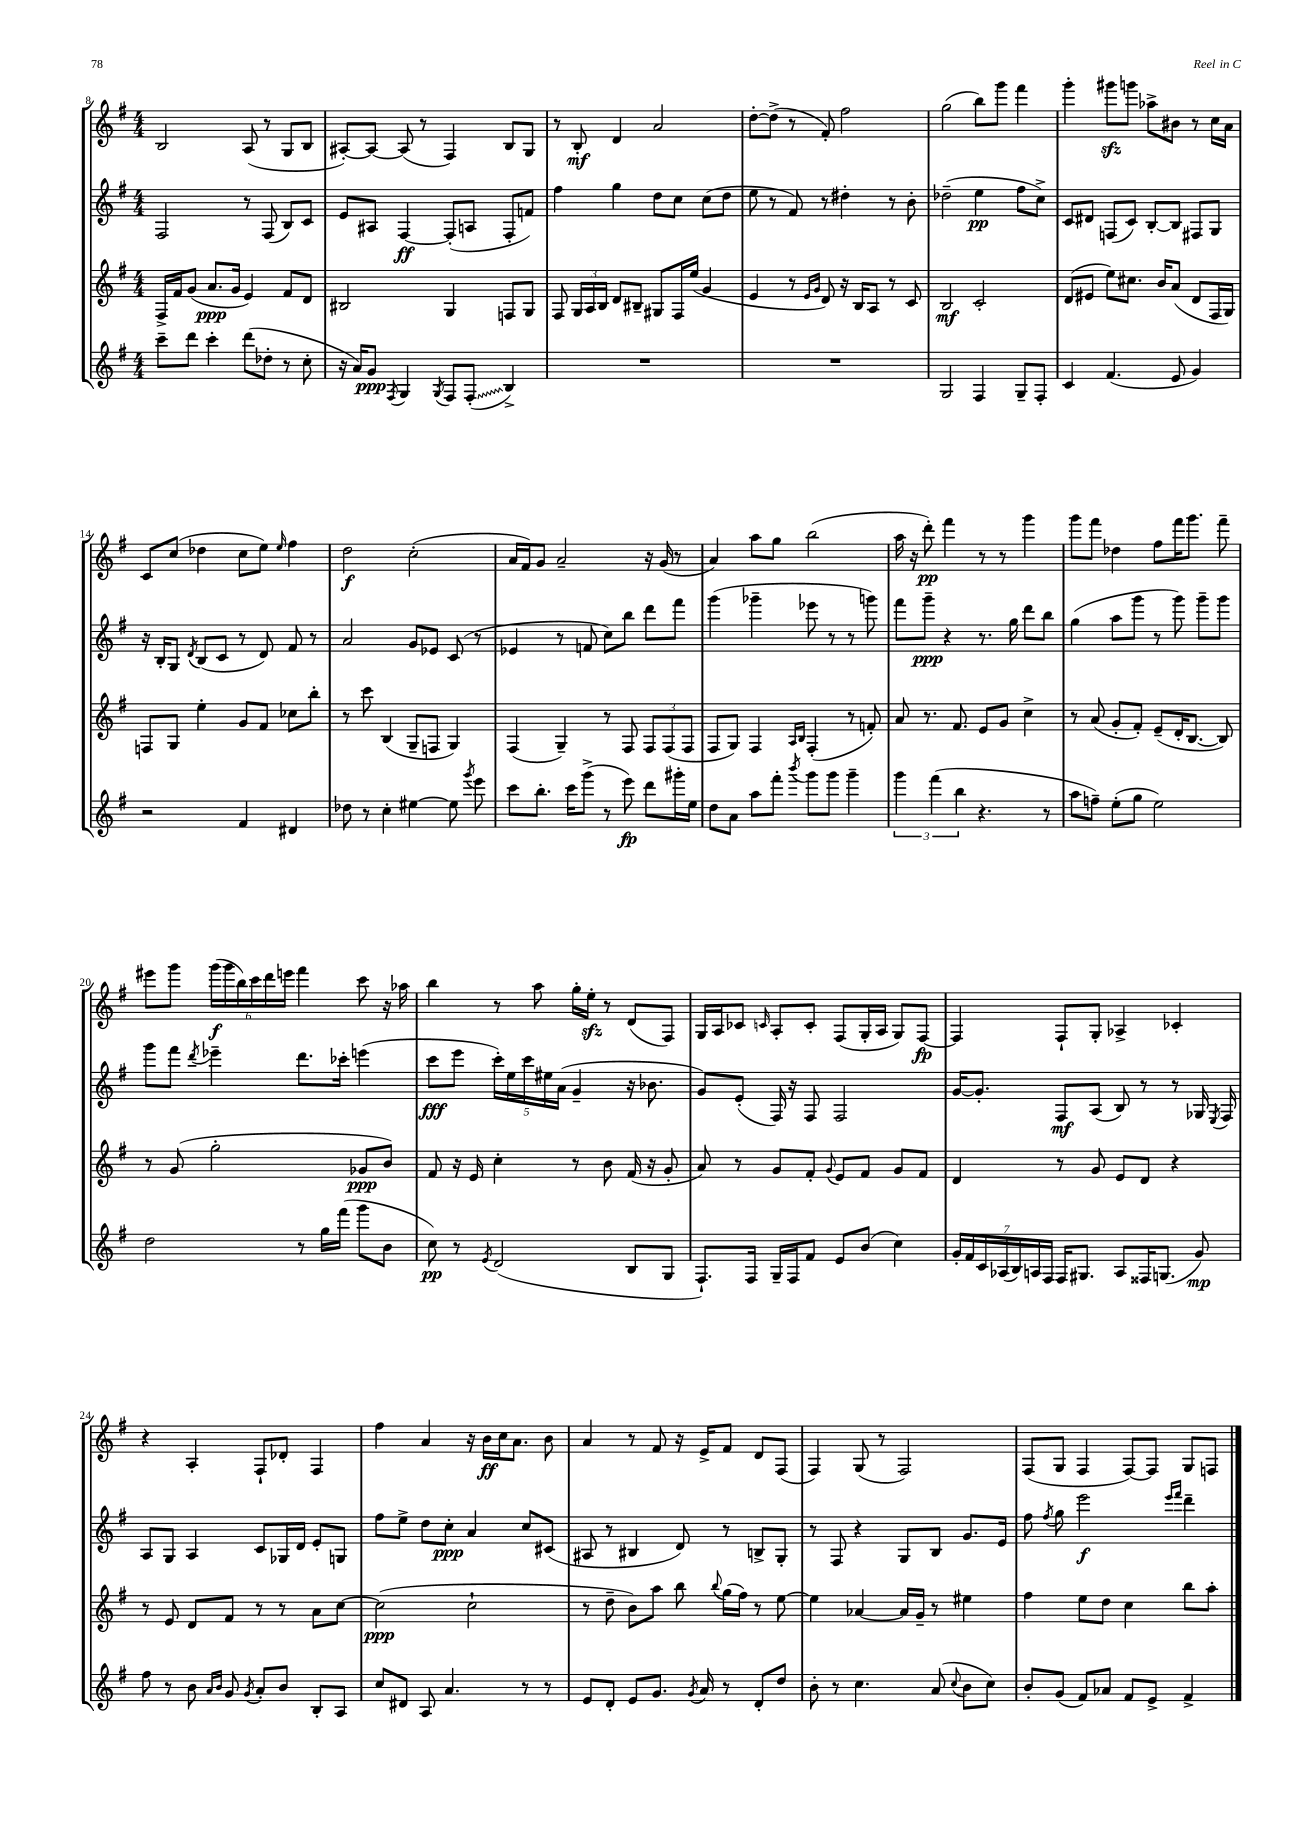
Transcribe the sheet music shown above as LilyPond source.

<<
\new StaffGroup <<
\new Staff = "s0" {
    \clef treble \key g \major \numericTimeSignature \time 4/4
    \autoBeamOff b2 a8( r8 g8[ b8] |
    ais8[~-.) ais8]~ ais8( r8 fis4) b8[ g8] |
    r8 b8-.\mf d'4 a'2 |
    d''8[~-. d''8]->( r8 fis'8-.) fis''2 |
    g''2( b''8[) g'''8] fis'''4 |
    g'''4-. gis'''8[\sfz g'''8] aes''8[-> bis'8] r8 c''16[ a'16] |
    c'8[ c''8]( des''4 c''8[ e''8]) \grace { e''16 } fis''4 |
    d''2\f c''2-.( |
    a'16[ fis'16) g'8] a'2-- r16 g'16( r8 |
    a'4) a''8[ g''8] b''2( |
    a''16 r16 d'''8-.\pp) fis'''4 r8 r8 g'''4 |
    g'''8[ fis'''8] des''4 fis''8[ fis'''16 g'''8.] fis'''8-- |
    eis'''8[ g'''8] \tuplet 6/4 { g'''16[\f( g'''16 b''16) c'''16 d'''16 e'''16] } fis'''4 c'''8 r16 aes''16 |
    b''4 r8 a''8 g''16[-. e''16]-.\sfz r8 d'8[( fis8]) |
    g16[ a16 ces'8] \grace { c'16 } a8[-. c'8]-. fis8[( g16-. a16] g8[) fis8]~\fp |
    fis4 fis8[-! g8]-. aes4-> ces'4-. |
    r4 a4-. fis8[-! des'8]-. fis4 |
    fis''4 a'4 r16 b'16[\ff c''16 a'8.] b'8 |
    a'4 r8 fis'8 r16 e'16[-> fis'8] d'8[ fis8]( |
    fis4) g8( r8 fis2) |
    fis8[( g8] fis4 fis8[~) fis8] g8[ f8] \bar "|." |
}
\new Staff = "s1" {
    \clef treble \key g \major \numericTimeSignature \time 4/4
    \autoBeamOff fis2 r8 fis8( b8[) c'8] |
    e'8[ ais8] fis4~\ff fis8[-.( a8] fis8[-. f'8]) |
    fis''4 g''4 d''8[ c''8] c''8[( d''8] |
    e''8 r8 fis'8) r8 dis''4-. r8 b'8-. |
    des''2--( e''4\pp fis''8[ c''8]->) |
    c'8[ dis'8] f8[( c'8]) b8[~-. b8] fis8[ g8] |
    r16 b16[-. g8] \acciaccatura { d'8 } b8[( c'8] r8 d'8) fis'8 r8 |
    a'2 g'8[ ees'8] c'8( r8 |
    ees'4 r8 f'8 c''8[) b''8] d'''8[ fis'''8] |
    g'''4( ges'''4-- ees'''8 r8 r8 g'''8) |
    fis'''8[ g'''8]--\ppp r4 r8. g''16 d'''8[ b''8] |
    g''4( a''8[ g'''8] r8 g'''8) g'''8[-- g'''8] |
    g'''8[ fis'''8] \acciaccatura { d'''8 } ees'''4-- d'''8.[ ces'''16]-. e'''4( |
    c'''8[\fff e'''8] \tuplet 5/4 { c'''16[-.) e''16 c'''16 eis''16 a'16]( } g'4-- r16 bes'8. |
    g'8[) e'8]-.( fis16) r16 fis8 fis2 |
    g'16[~ g'8.]-. fis8[\mf a8]( b8) r8 r8 ges16 \acciaccatura { e8 } fis16 |
    a8[ g8] a4 c'8[ ges16 d'16] e'8[-. g8] |
    fis''8[ e''8]-> d''8[ c''8]-.\ppp a'4 c''8[ cis'8]( |
    ais8 r8 bis4 d'8) r8 b8[-> g8]-. |
    r8 fis8 r4 g8[ b8] g'8.[ e'16] |
    fis''8 \acciaccatura { fis''8 } g''8 e'''2\f \grace { e'''16[ fis'''16] } d'''4-- \bar "|." |
}
\new Staff = "s2" {
    \clef treble \key g \major \numericTimeSignature \time 4/4
    \autoBeamOff fis16[-> fis'16 g'8]( a'8.[\ppp g'16] e'4) fis'8[ d'8] |
    bis2 g4 f8[ g8] |
    fis8 \tuplet 3/2 { g16[ a16 b16] } d'8[ bis8]-- gis8[ fis16 e''16]( g'4 |
    e'4 r8 \grace { e'16[ g'16] } d'8) r16 b16[ a8] r8 c'8 |
    b2\mf c'2-. |
    d'8[( eis'8] e''8[) cis''8.] b'16[ a'8]( d'8[ fis16 g16]) |
    f8[ g8] e''4-. g'8[ fis'8] ces''8[ b''8]-. |
    r8 c'''8 b4( g8[-- f8] g4) |
    fis4( g4--) r8 fis8 \tuplet 3/2 { fis8[ fis8( fis8] } |
    fis8[ g8]) fis4 \grace { a16[ b16] } fis4-.( r8 f'8-.) |
    a'8 r8. fis'8. e'8[ g'8] c''4-> |
    r8 a'8( g'8[-. fis'8]-.) e'8[--( d'16-. b8.]~ b8) |
    r8 g'8( g''2-. ges'8[\ppp b'8]) |
    fis'8 r16 e'16 c''4-. r8 b'8 fis'16( r16 g'8-. |
    a'8) r8 g'8[ fis'8]-. \appoggiatura { g'8 } e'8[ fis'8] g'8[ fis'8] |
    d'4 r8 g'8 e'8[ d'8] r4 |
    r8 e'8 d'8[ fis'8] r8 r8 a'8[ c''8]~ |
    c''2\ppp( c''2-! |
    r8 d''8-- b'8[) a''8] b''8 \appoggiatura { b''8 } g''16[( fis''16]) r8 e''8~ |
    e''4 aes'4~ aes'16[ g'16]-- r8 eis''4 |
    fis''4 e''8[ d''8] c''4 b''8[ a''8]-. \bar "|." |
}
\new Staff = "s3" {
    \clef treble \key g \major \numericTimeSignature \time 4/4
    \autoBeamOff c'''8[-- d'''8] c'''4-. d'''8[( des''8]-. r8 c''8-. |
    r16 a'16[) g'8]\ppp \acciaccatura { fis8 } g4 \acciaccatura { g8 } fis8[ \once \override Glissando.style = #'zigzag fis8]-.\glissando( b4->) |
    R1 |
    R1 |
    g2 fis4 g8[-- fis8]-. |
    c'4 fis'4.( e'8 g'4) |
    r2 fis'4 dis'4 |
    des''8 r8 c''4-. eis''4~ eis''8 \acciaccatura { g'''8 } e'''8 |
    c'''8[ b''8.]-. c'''16[ g'''8]->( r8 e'''8\fp) d'''8[ gis'''16-. e''16] |
    d''8[ a'8] a''8[ fis'''8]-. \acciaccatura { b'''8 } g'''8[ g'''8] g'''4-- |
    \tuplet 3/2 { g'''4 fis'''4( b''4 } r4. r8 |
    a''8[ f''8]--) e''8[-.( g''8] e''2) |
    d''2 r8 g''16[ fis'''16]( g'''8[ b'8] |
    c''8\pp) r8 \acciaccatura { e'8 } d'2( b8[ g8] |
    fis8.[-!) fis16] g16[-- fis16 fis'8] e'8[ b'8]( c''4) |
    \tuplet 7/4 { g'16[-. fis'16 c'16 aes16( b16) a16 fis16] } fis16[ gis8.] a8[ fisis16 g8.]( g'8\mp) |
    fis''8 r8 b'8 \grace { a'16[ b'16] } g'8 \acciaccatura { g'8 } a'8[-. b'8] b8[-. a8] |
    c''8[ dis'8] a8 a'4. r8 r8 |
    e'8[ d'8]-. e'8[ g'8.] \acciaccatura { g'8 } a'16 r8 d'8[-. d''8] |
    b'8-. r8 c''4. a'8( \appoggiatura { c''8 } b'8[ c''8]) |
    b'8[-. g'8]( fis'8[) aes'8] fis'8[ e'8]-> fis'4-> \bar "|." |
}
>>
>>
\layout { \context { \Score currentBarNumber = #8 } }
